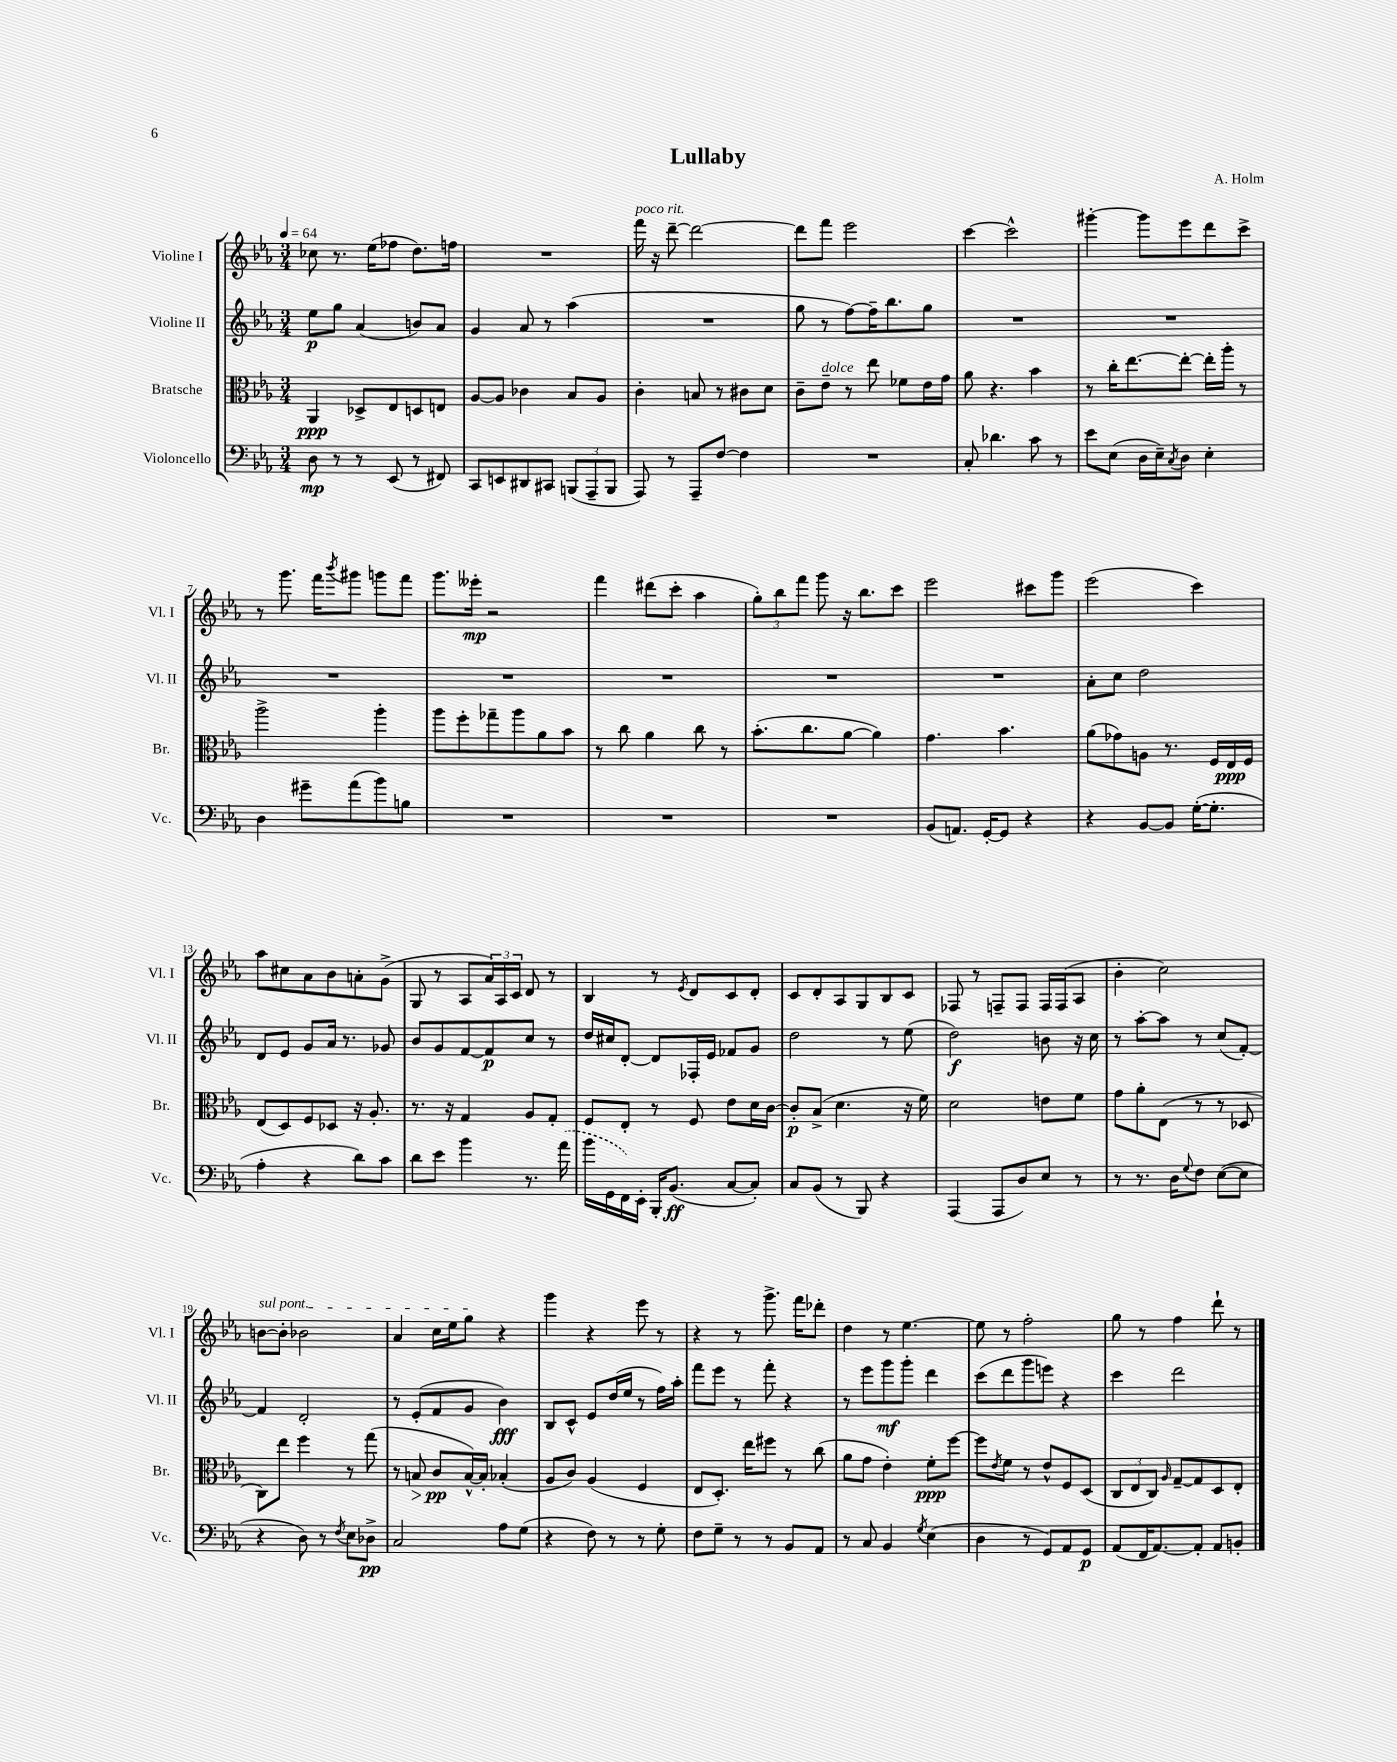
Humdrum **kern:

**kern	**kern	**kern	**kern
*staff4	*staff3	*staff2	*staff1
*clefF4	*clefC3	*clefG2	*clefG2
*k[b-e-a-]	*k[b-e-a-]	*k[b-e-a-]	*k[b-e-a-]
*M3/4	*M3/4	*M3/4	*M3/4
*MM64	*MM64	*MM64	*MM64
8D	4AA-	8ee-	8cc-
8r	.	8gg	8.r
8r	8D-^	(4a-	.
.	.	.	(16ee-
(8EE-	8E-	.	8ff-
8r	8D	8b)	8.dd)
8FF#)	8E	8a-	.
.	.	.	16ff
=	=	=	=
8CC	[8A-	4g	2.r
8EE	8A-]	.	.
8DD#	4c-	8a-	.
8CC#	.	8r	.
(12BBB	8B-	(4aa-	.
12AAA-~	.	.	.
.	8A-	.	.
12BBB	.	.	.
=	=	=	=
8AAA-)	4c'	2.r	16fff
.	.	.	16r
8r	.	.	[8ddd~
8AAA-~	8B	.	2ddd_
[8F	8r	.	.
4F]	8c#	.	.
.	8d	.	.
=	=	=	=
2.r	8c~	8gg	8ddd]
.	8e-~	8r	8fff
.	8r	[8ff)	2eee-
.	8ee-	16ff~]	.
.	.	8.bb-	.
.	8f-	.	.
.	16e-	8gg	.
.	16g	.	.
=	=	=	=
8C'	8a-	2.r	[4ccc
4.d-	4.r	.	.
.	.	.	2ccc^^]
8c	4b-	.	.
8r	.	.	.
=	=	=	=
8e-	8r	2.r	[4ggg#'
(8E-	16cc'	.	.
.	[8.ee-	.	.
16D	.	.	8ggg#]
16E-~)	.	.	.
8qC	.	.	.
8D	8ee-'_	.	8eee-
4E-'	16ee-']	.	8ddd
.	16aa-'	.	.
.	8r	.	8ccc^
=	=	=	=
4D	2aa-^	2.r	8r
.	.	.	8.ggg
8g#~	.	.	.
.	.	.	16fff
.	.	.	8qbbb-
(8a-	.	.	8ggg#
8b-)	4aa-'	.	8ggg
8B	.	.	8fff
=	=	=	=
2.r	8aa-	2.r	8.ggg
.	8ff'	.	.
.	.	.	16eee--'
.	8gg-~	.	2r
.	8aa-	.	.
.	8a-	.	.
.	8b-	.	.
=	=	=	=
2.r	8r	2.r	4fff
.	8cc	.	.
.	4a-	.	(8ddd#
.	.	.	8ccc'
.	8cc	.	4aa-
.	8r	.	.
=	=	=	=
2.r	(8.b-'	2.r	12gg')
.	.	.	12bb-
.	.	.	12fff
.	8.cc	.	.
.	.	.	8ggg
.	[8a-	.	16r
.	.	.	8.bb-
.	4a-])	.	.
.	.	.	8ccc
=	=	=	=
(8BB-	4.g	2.r	2eee-
8.AA)	.	.	.
[16GG'	.	.	.
8GG]	4.b-	.	.
4r	.	.	8ccc#
.	.	.	8ggg
=	=	=	=
4r	(8a-	8a-'	(2eee-
.	8g-)	8cc	.
[8BB-	8A	2dd	.
8BB-]	8.r	.	.
([16G'	.	.	4ccc)
8.G']	16F	.	.
.	16E-	.	.
.	16F	.	.
=	=	=	=
4A-'	(8E-	8d	8aa-
.	8D)	8e-	8cc#
4r	8F	8g	8a-
.	8D-	16a-	8b-
.	.	8.r	.
8d)	16r	.	8a'
.	8.A-'	.	.
8c	.	8g-	(8g^
=	=	=	=
8d	8.r	8b-	8G
8e-	.	8g	8r
.	16r	.	.
4b-	4G	[8f	8A-
.	.	8f]	24a-)
.	.	.	24A-
.	.	.	24c
8.r	8A-	8cc	8d
.	8G'	8r	8r
(16a-	.	.	.
=	=	=	=
16b-	8F	16dd	4B-
16GG	.	16cc#	.
16FF)	8E-'	[8d'	.
16EE-'	.	.	.
16BBB-'	8r	8d]	8r
(8.BB-	.	.	.
.	.	.	8qe-
.	8F	16F-'	8d
.	.	16e-	.
[8C	8e-	8f-	8c
8C'])	16d	8g	8d'
.	[16c	.	.
=	=	=	=
8C	8c']	2dd	8c
(8BB-	(8B-^	.	8d'
8r	4.d	.	8A-
8BBB-)	.	.	8G
4r	.	8r	8B-
.	16r	(8ee-	8c
.	16f)	.	.
=	=	=	=
(4AAA-	2d	2dd)	8F-
.	.	.	8r
8AAA-	.	.	8F~
8D)	.	.	8F
8E-	8e	8b	16F
.	.	.	(16F
8r	8f	16r	8A-
.	.	16cc	.
=	=	=	=
8r	8g	8r	4b-'
8.r	8a-'	[8aa-'	.
.	(8E-	8aa-]	2cc)
16D	.	.	.
8qqG	.	.	.
8F	8r	8r	.
([8E-	8r	(8cc	.
8E-]	8D-	[8f')	.
=	=	=	=
4r	8C)	4f]	[8b
.	8ee-	.	8b']
8D)	4ff	2d'	2b-
8r	.	.	.
8qF	.	.	.
8E-	8r	.	.
8D-^	(8gg	.	.
=	=	=	=
2C	8r	8r	4a-
.	8B	(8e-'	.
.	8c	8f	16cc
.	.	.	16ee-
.	[16B^^)	8g	8gg
.	16B']	.	.
8A-	(4B-'	4b-)	4r
(8G	.	.	.
=	=	=	=
4r	8A-	8B-	4ggg
.	8c)	8c^^	.
8F)	(4A-	8e-	4r
8r	.	(16dd	.
.	.	16ee-	.
8r	4F	8r	8eee-
8G'	.	16ff)	8r
.	.	16aa-'	.
=	=	=	=
8F	8E-	8fff	4r
8G~	8.D')	8eee-	.
8r	.	8r	8r
.	16ee-	.	.
8r	8ff#	8fff'	8.ggg^
8BB-	8r	4r	.
.	.	.	16fff
8AA-	(8cc	.	8ddd-'
=	=	=	=
8r	8a-	8r	4dd
8C	8g	8eee-	.
4BB-	4e-')	8ggg	8r
.	.	8ggg'	[4.ee-
8qG	.	.	.
(4E-	8f'	4ddd	.
.	[8ff	.	.
=	=	=	=
4D	8ff]	(8ccc	8ee-]
.	8qe-	.	.
.	8f	8ddd	8r
8r	8r	8ggg	2ff'
8GG)	8e-^^	8eee)	.
8AA-	8F	4r	.
8GG	(8D	.	.
=	=	=	=
(8AA-	12C	4ccc	8gg
.	12E-	.	.
16FF	.	.	8r
.	12C)	.	.
[8.AA-)	.	.	.
.	16qqA-	.	.
.	[8G~	2ddd	4ff
8AA-']	8G]	.	.
8AA-	8D	.	8ddd`
8BB'	8E-'	.	8r
==	==	==	==
*-	*-	*-	*-
